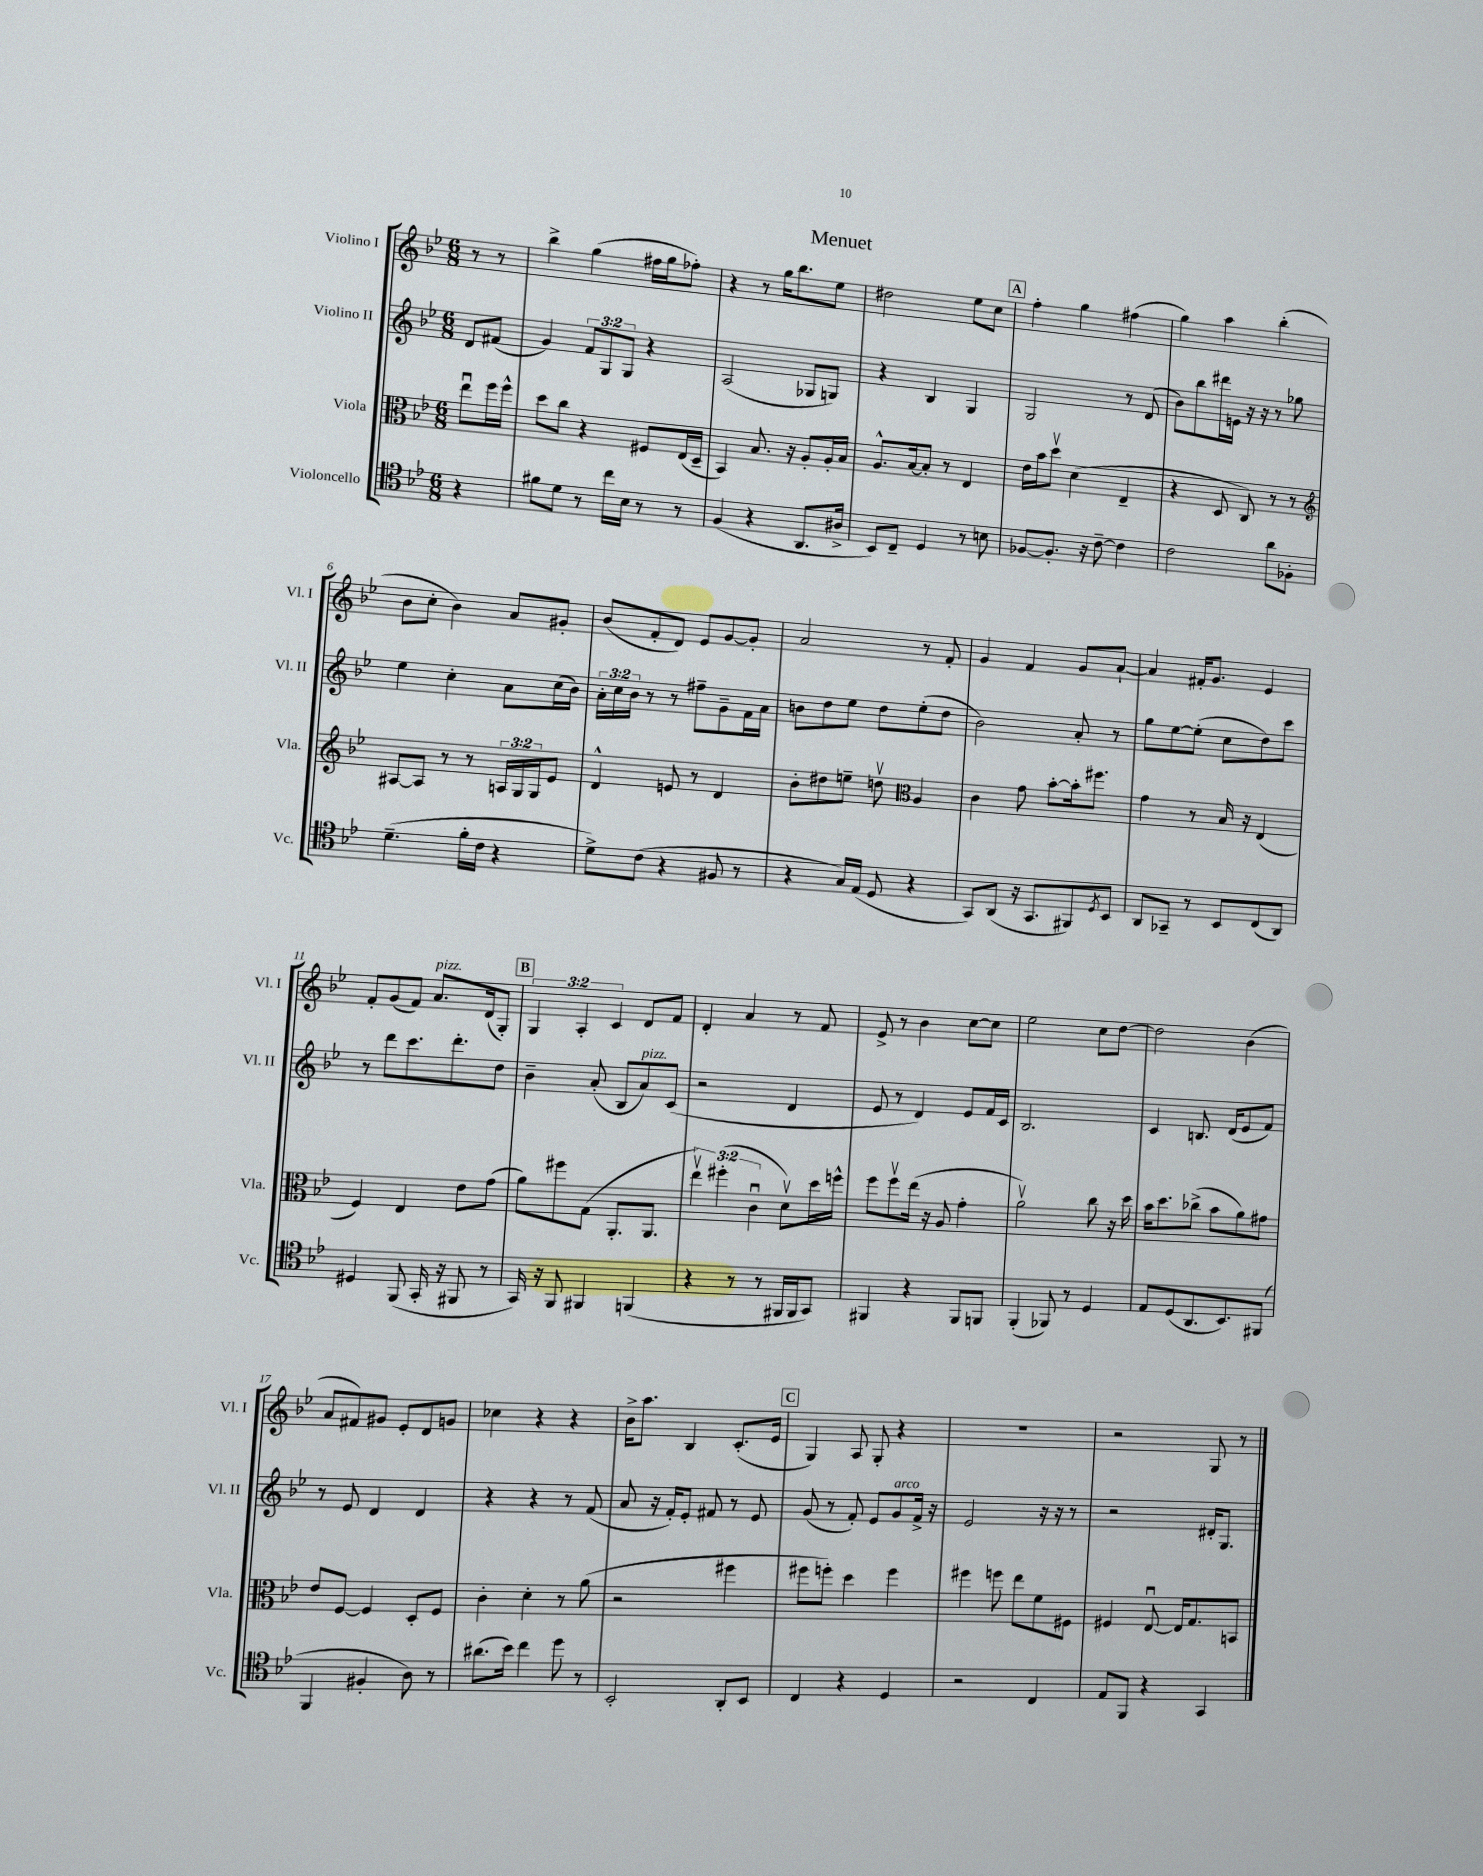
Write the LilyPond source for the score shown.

\header { title = "Menuet" }
<<
\new StaffGroup <<
\new Staff = "s0" \with { instrumentName = "Violino I" shortInstrumentName = "Vl. I" } {
    \clef treble \key bes \major \numericTimeSignature \time 6/8 \override Staff.TupletNumber.text = #tuplet-number::calc-fraction-text \partial 4
    r8 r8 |
    bes''4-> g''4( fis''16 g''16 fes''8-.) |
    r4 r8 g''16 bes''8. ees''8 |
    dis''2 ees''8 c''8 |
    \mark \markup { \box "A" } f''4-. g''4 fis''4( |
    g''4) a''4 bes''4-.( |
    bes'8 c''8-. bes'4) a'8 gis'8-. |
    bes'8( f'8-. d'8) ees'8 g'8~ g'8-. |
    a'2 r8 f'8-. |
    g'4 f'4 g'8 a'8~-! |
    a'4 fis'16-. g'8. ees'4 |
    f'8-. g'8( f'8) a'8.^\markup { \italic "pizz." } d'16( g8-.) |
    \mark \markup { \box "B" } \tuplet 3/2 { g4 a4-. c'4 } d'8 f'8 |
    d'4-. a'4 r8 f'8 |
    ees'8-> r8 bes'4 c''8~ c''8 |
    ees''2 c''8 d''8~ |
    d''2 bes'4( |
    a'8 fis'8) gis'8 ees'8-. d'8 g'8 |
    ces''4 r4 r4 |
    bes'16-> a''8. bes4 c'8.-.( ees'16 |
    \mark \markup { \box "C" } g4) a8 g8-. r4 |
    R2. |
    r2 g8 r8 \bar "|." |
}
\new Staff = "s1" \with { instrumentName = "Violino II" shortInstrumentName = "Vl. II" } {
    \clef treble \key bes \major \numericTimeSignature \time 6/8 \override Staff.TupletNumber.text = #tuplet-number::calc-fraction-text \partial 4
    d'8 fis'8( |
    g'4) \tuplet 3/2 { f'8 g8 g8 } r4 |
    a2( ges8 g8) |
    r4 bes4 g4 |
    \mark \markup { \box "A" } g2 r8 d'8( |
    bes'8) bes''8 dis'''16 e'16 r16 r16 r8 ges''8 |
    ees''4 c''4-. a'8 c''16( bes'16) |
    \tuplet 3/2 { a'16-. c''16 bes'16 } r8 r8 fis''8-- g'8-- f'16 a'16 |
    b'8 d''8 ees''8 d''8 ees''8-.( d''8 |
    bes'2) a'8-. r8 |
    g''8 ees''8~ ees''8-.( c''8 d''8) c'''8 |
    r8 d'''8 c'''8. d'''8.-. d''8 |
    \mark \markup { \box "B" } bes'4-- a'8-.( bes8 a'8^\markup { \italic "pizz." }) c'8( |
    r2 d'4 |
    ees'8 r8 d'4) ees'8 f'16 c'16 |
    bes2. |
    c'4 b8. d'16( ees'8 f'8) |
    r8 ees'8 d'4 d'4 |
    r4 r4 r8 f'8( |
    a'8 r16 f'16-.) ees'8-. fis'8 r8 ees'8 |
    \mark \markup { \box "C" } g'8( r8 f'8-.) ees'8 g'8^\markup { \italic "arco" } f'16-> r16 |
    ees'2 r16 r16 r8 |
    r2 dis'16-. g8. \bar "|." |
}
\new Staff = "s2" \with { instrumentName = "Viola" shortInstrumentName = "Vla." } {
    \clef alto \key bes \major \numericTimeSignature \time 6/8 \override Staff.TupletNumber.text = #tuplet-number::calc-fraction-text \partial 4
    ees''8\downbow f''16 f''16-^ |
    d''8 c''8 r4 fis8 ees16( d16-- |
    bes,4) bes8. r16 a8-. a16-. bes16 |
    a8.-^ bes16~ bes8-. r8 ees4 |
    \mark \markup { \box "A" } ees'16 bes'16 d''8\upbow d'4( ees4-- |
    r4 d8 c8) r8 r8 |
    \clef treble ais8~ ais8 r8 r8 \tuplet 3/2 { a16 g16 g16 } ees'8 |
    d'4-^ e'8 r8 d'4 |
    bes'8-. dis''8 e''8-- d''8\upbow \clef alto a4 |
    c'4 g'8 bes'8~-. bes'16-. fis''8. |
    g'4 r8 bes16 r16 ees4( |
    f4) ees4 ees'8 g'8( |
    \mark \markup { \box "B" } a'8) fis''8 g8( a,8.-. a,8. |
    \tuplet 3/2 { ees''4\upbow) fis''4-.( c'4\downbow } d'8\upbow) d''16 f''16-^ |
    f''8 f''8\upbow ees''16( r16 a8 g'4-. |
    a'2\upbow) c''8 r16 d''16 |
    bes'16 d''8. ces''8->( bes'8 a'8) gis'8 |
    ees'8 f8~ f4 d8-. f8 |
    c'4-. d'4-. r8 a'8( |
    r2 fis''4 |
    \mark \markup { \box "C" } fis''8 f''8-.) d''4 f''4 |
    fis''4 f''8 ees''8 f'8 fis8 |
    fis4 ees8~\downbow ees16 g8. b,8 \bar "|." |
}
\new Staff = "s3" \with { instrumentName = "Violoncello" shortInstrumentName = "Vc." } {
    \clef tenor \key bes \major \numericTimeSignature \time 6/8 \partial 4
    r4 |
    fis'8 d'8 r8 c''16 bes16 r8 r8 |
    f4( r4 a,8. ais16-> |
    bes,8) c8-- d4 r8 b8 |
    \mark \markup { \box "A" } fes8~ fes8.-. r16 c'8~-- c'4 |
    c'2 a'8 fes8-. |
    d'4.--( f'16-. c'16 r4 |
    d'8->) c'8( r4 fis8 r8 |
    r4 g16) ees16( d8 r4 |
    g,8) a,8( r16 g,8. fis,8) \acciaccatura { d8 } bes,8 |
    a,8 ges,8-- r8 bes,8 c8( a,8) |
    dis4 f,8( g,16-. r16 fis,8 r8 |
    \mark \markup { \box "B" } g,16) r16 f,8 fis,4 f,4( |
    r4 r8 r8 fis,16 fis,16 g,8) |
    fis,4 r4 fis,8 f,8 |
    f,4-.( fes,8) r8 d4 |
    ees8 d8( a,8. bes,8.) fis,8( |
    f,4 fis4-. a8) r8 |
    ais'8.( bes'16) c''4 d''8 r8 |
    bes,2-. a,8-. bes,8 |
    \mark \markup { \box "C" } c4 r4 d4 |
    r2 c4 |
    ees8 f,8 r4 g,4 \bar "|." |
}
>>
>>
